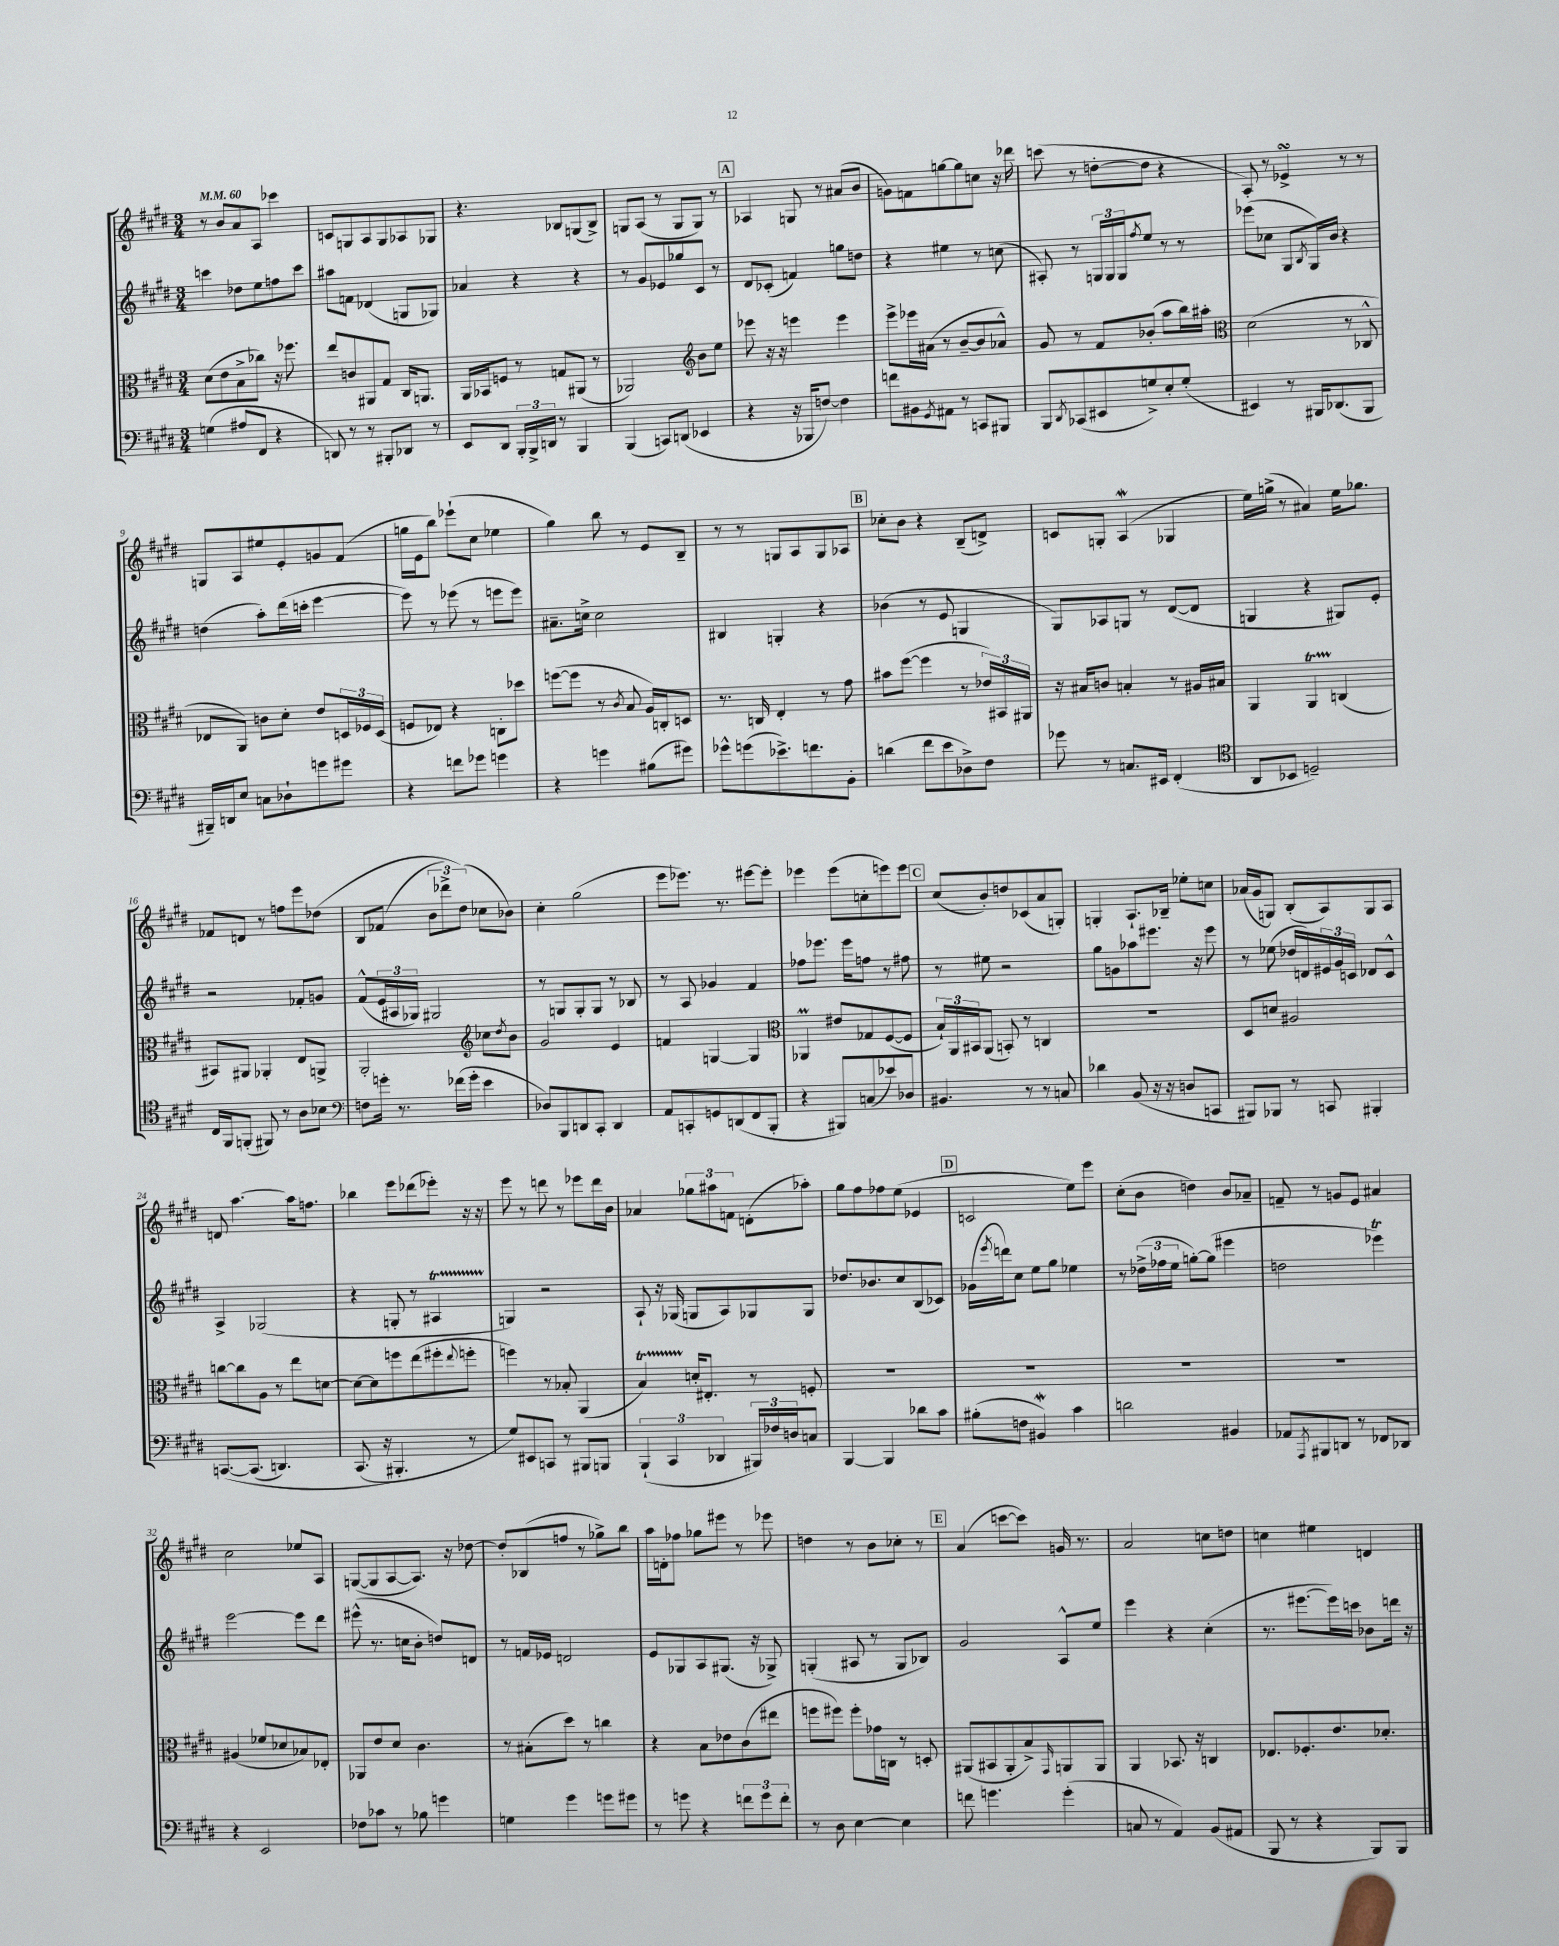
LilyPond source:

<<
\new StaffGroup <<
\new Staff = "s0" {
    \clef treble \key e \major \numericTimeSignature \time 3/4 \tempo 4 = 60
    r8 b'8 a'8 a8 ces'''4 |
    c'8 g8 a8 g8 aes8 ges8 |
    r4. bes8 g8( bes8->) |
    g8 a8( r8 g8 g8) r8 |
    \mark \markup { \box "A" } aes4 g8 r8 ais'8( b'8 |
    g'8) f'8 g''8~ g''8 c''8 r16 des'''16 |
    c'''8( r8 d''8~-. d''8 r4 |
    a8-.) r8 ees'4->\turn r8 r8 |
    g8 a8 eis''8 e'8-. g'8 fis'8( |
    g''16 e'16 b''8) ees'''8-!( cis''8 ees''4 |
    gis''4) b''8 r8 e'8 b8-- |
    r8 r8 g8 a8 g8 aes8 |
    \mark \markup { \box "B" } ces''8-. b'8 r4 b8--( d'8->) |
    c'8 g8-. a4\mordent( ges4 |
    e''16) g''16->( r8 ais'4) e''16 ges''8. |
    fes'8 d'8 r8 f''8 e'''8 des''8\( |
    b8 fes'8( \tuplet 3/2 { b'8 des'''8->) dis''8(\) } ces''8 bes'8) |
    cis''4-. gis''2( |
    e'''8 ees'''8.) r8. eis'''8~ eis'''8-. |
    ees'''4 ees'''8( c''8-. e'''8) e'''8 |
    \mark \markup { \box "C" } cis''8( b'8-.) d''8 ces'8( a'8 g8-.) |
    g4-. a8.-! bes16-- ees''8-. c''8 |
    aes'16( gis'16 g8) b8-.( a8) g8 a8 |
    d'8 a''4.~ a''16 f''8. |
    bes''4 e'''8 des'''8( ees'''8-.) r16 r16 |
    e'''8 r8 d'''8 r8 ees'''8 d'''16 b'16 |
    aes'4 \tuplet 3/2 { ges''8 ais''8 f'8 } d'8-.( aes''8-.) |
    gis''8 fis''8 fes''8 e''8( ees'4 |
    \mark \markup { \box "D" } c'2 e''8) e'''8 |
    cis''8-.( b'8 d''4) b'8 aes'8-- |
    f'8-- r8 g'8 e'8 ais'4 |
    cis''2 ees''8 a8 |
    g8~( g8 a8~ a8.) r16 des''8~ |
    des''8-. bes8( f''8 r8 ges''8->) b''8 |
    a''16 d'16-. fes''8 ges''8 eis'''8 r8 ees'''8 |
    d''4 r8 b'8 ces''8-. r8 |
    \mark \markup { \box "E" } a'4( c'''8~ c'''8) g'16 r8. |
    a'2 c''8 d''8 |
    c''4 eis''4 d'4 \bar "|." |
}
\new Staff = "s1" {
    \clef treble \key e \major \numericTimeSignature \time 3/4
    c'''4 des''8 e''8 f''8 c'''8 |
    ais''8 f'8 des'4( g8 ges8) |
    aes'4 r4 r4 |
    r8 gis'8 ees'8 ges''8 cis'8 r8 |
    \mark \markup { \box "A" } dis'8 ces'8-.( f'4) g''8 d''8 |
    r4 eis''4 r8 c''8( |
    ais8-.) r8 \tuplet 3/2 { g16 g16 g16 } \acciaccatura { fis''8 } e''8 r8 r8 |
    ees'''8( ces''8 gis8 \acciaccatura { b8 } gis16) b'16 r4 |
    d''4( a''8-.) dis'''16( c'''16-. e'''4~ |
    e'''8) r8 ees'''8( r8 e'''8 e'''8) |
    ais'8.-- c''16-> c''2 |
    bis4 g4-. r4 |
    \mark \markup { \box "B" } bes'4( r8 e'8 g4 |
    gis8) aes8 g8 r8 dis'8~( dis'8 |
    g4 r4 gis8) e'8-. |
    r2 fes'8-. g'8 |
    fis'8-^( \tuplet 3/2 { e'16 ais16 ges16) } gis2 |
    r8 g8 g8-. g8 r8 bes8 |
    r8 a8 ges'4 fis'4 |
    fes''8 ees'''8. ees'''16 f''8 r8 fis''8 |
    \mark \markup { \box "C" } r8 eis''8 r2 |
    gis''8 g'8 aes''8 eis'''8. r16 eis'''8 |
    r8 ees''8( des''16 d'16) \tuplet 3/2 { eis'16 gis'16 c'16 } des'8 c'8-^ |
    a4-> ges2( |
    r4 g8-. r8 ais4\startTrillSpan |
    g4\stopTrillSpan) r2 |
    a8-! r16 ges16( g8 a8) ges8 ges8 |
    des''8. bes'8. cis''8 b8( ces'8) |
    \mark \markup { \box "D" } ges'16( \acciaccatura { e'''8 } d'''16) cis''8 e''8 gis''8 ees''4 |
    r8 \tuplet 3/2 { des''16->( fes''16 e''16 } g''8~-.) g''8( eis'''4 |
    d''2 ees'''4\trill) |
    e'''2~ e'''8 dis'''8 |
    eis'''8-^( r8. c''16 b'8-. d''8) d'8 |
    r8 f'16 ees'16 d'2 |
    e'8 ges8 a8 gis8.( r16 ges8->) |
    g4-.( ais8 r8 g8 bes8) |
    \mark \markup { \box "E" } gis'2 a8-^ e''8 |
    e'''4 r4 cis''4-.( |
    r8. eis'''8.~ eis'''16) c'''16 bes'8 d'''16 r16 \bar "|." |
}
\new Staff = "s2" {
    \clef alto \key e \major \numericTimeSignature \time 3/4
    dis'8( e'8 b8-> ces''8) r16 fes''8. |
    e''8 c'8 ais,8 gis8 cis16 a,8. |
    a,16 bes,16 f8 r8 g8 ais,8( r8 |
    aes,2) \clef treble b'8 e''8 |
    \mark \markup { \box "A" } ees'''8 r16 r16 e'''4 e'''4 |
    e'''8-> ees'''16 ais'16( r8 b'8~-- b'8 aes'8-^) |
    gis'8 r8 fis'8 bes'8-.( a''8 b''16) ais''16-. |
    \clef alto dis'2( r8 ces8-^ |
    ees8 a,8) c'8 dis'8-. e'8 \tuplet 3/2 { d16 fes16 d16( } |
    f8 ees8) r4 c8-. des''8 |
    f''8~( f''8 r8 \acciaccatura { cis'8 } b8 a16) c16-. d8 |
    r8. c16 e4-. r8 gis'8 |
    \mark \markup { \box "B" } bis'8 fis''8~( fis''4 r8 \tuplet 3/2 { ees'16) bis,16 ais,16 } |
    r16 bis16 c'8 b4-. r8 ais16 bis16 |
    a,4 a,4\startTrillSpan c4\stopTrillSpan( |
    bis,8) ais,8 aes,4-. e8 a,8-> |
    a,2-. \clef treble ces''8 \acciaccatura { dis''8 } b'8 |
    gis'2 e'4 |
    f'4 g4~ g4 |
    \clef alto aes,4\prall eis'8 ges8 fis8~( fis8 |
    \mark \markup { \box "C" } \tuplet 3/2 { b16-!) a,16 bis,16 } a,8( b,8-.) r8 c4 |
    R2. |
    dis8 d'8 ais2 |
    c''8~ c''8 a8 r8 e''8 d'8~ |
    d'8~ d'8 f''8 e''8( fis''8-. \appoggiatura { e''8 } f''8-. |
    f''4) r8 bes8-. a,4( |
    b4\startTrillSpan) d'16-.\stopTrillSpan eis8.-. r8 f8-. |
    R2. |
    \mark \markup { \box "D" } R2. |
    R2. |
    R2. |
    ais4( fes'8 des'8 bes8) ees8-. |
    aes,8 e'8 dis'8 cis'4. |
    r8 bis8-.( dis''8) r8 c''4 |
    r4 b8 ees'8 cis'8( eis''8 |
    f''8 fis''8) fis''8-. ges'16 c16 r8 d8-. |
    \mark \markup { \box "E" } ais,8( bis,8 ais,8-. b8->) \grace { gis,16 } a,8 a,8 |
    a,4 bes,8. r16 c4 |
    ees8. fes8.-. e'8. des'8.-. \bar "|." |
}
\new Staff = "s3" {
    \clef bass \key e \major \numericTimeSignature \time 3/4
    g4( ais8 fis,8 r4 |
    d,8) r8 r8 bis,,8-. des,8 r8 |
    e,8 dis,8 \tuplet 3/2 { b,,16-. b,,16-> d,16 } r8 b,,4 |
    b,,4( c,8) d,8( ees,4 |
    \mark \markup { \box "A" } r4 r16 bes,,16 f8~) f4 |
    f'8 bis,8 \acciaccatura { gis,8 } ais,8 r8 c,8 bis,,8 |
    b,,8 \acciaccatura { dis,8 } ces,8( eis,8 g8->) e8-. g8-.( |
    eis,4) r8 bis,,16 des,8.( bis,,8 |
    bis,,16--) d,16 e8 c8 des8-! g'8 gis'8 |
    r4 f'8 ges'8 g'4 |
    r4 g'4 bis8( gis'8) |
    ges'8-^ g'8( ees'8.->) f'8. b,8-. |
    \mark \markup { \box "B" } d'4( fis'8 e'8 des8->) fis8 |
    ges'8 r8 c8. eis,16 fis,4-.( |
    \clef tenor a,8 bes,8 d2--) |
    cis16 fis,16 f,8-.( fis,8) r8 a8 bes8 |
    \clef bass f8 g'16-. r8. fes'16( g'16-. e'4 |
    des8) b,,8 d,8 cis,8-. d,4 |
    a,8 c,8-. g,8 d,8( fis,8 b,,8-. |
    r4 bis,,8) c8( ees'8) des8 |
    \mark \markup { \box "C" } bis,4. r8 r8 c8 |
    des'4 b,8( r16 r16 d8 c,8 |
    bis,,8) bes,,8 r8 c,8 bis,,4-. |
    c,8.~\( c,8.( d,4.) |
    cis,8.( r16 bis,,4.-.\) r8 |
    gis8) eis,8 c,8 r8 bis,,8 b,,8 |
    \tuplet 3/2 { b,,4-!( cis,4 des,4 } \tuplet 3/2 { bis,,16) fes16 d16 } c8 |
    b,,4~ b,,4 des'8 cis'8 |
    \mark \markup { \box "D" } bis8-.( f8 bis,4\mordent) cis'4 |
    d'2 bis,4 |
    aes,8 \acciaccatura { a,,8 } bis,,8 d,8 r8 fes,8 des,8 |
    r4 e,2 |
    fes8 ces'8 r8 bes8 g'4 |
    g4 gis'4 g'8 gis'8 |
    r8 g'8 r4 \tuplet 3/2 { f'8 g'8 f'8-. } |
    r8 dis8 e4~ e4 |
    \mark \markup { \box "E" } f'8 g'4. g'4-.( |
    c8 r8 a,4) b,8( ais,8 |
    b,,8 r8 r4 b,,8) b,,8 \bar "|." |
}
>>
>>
